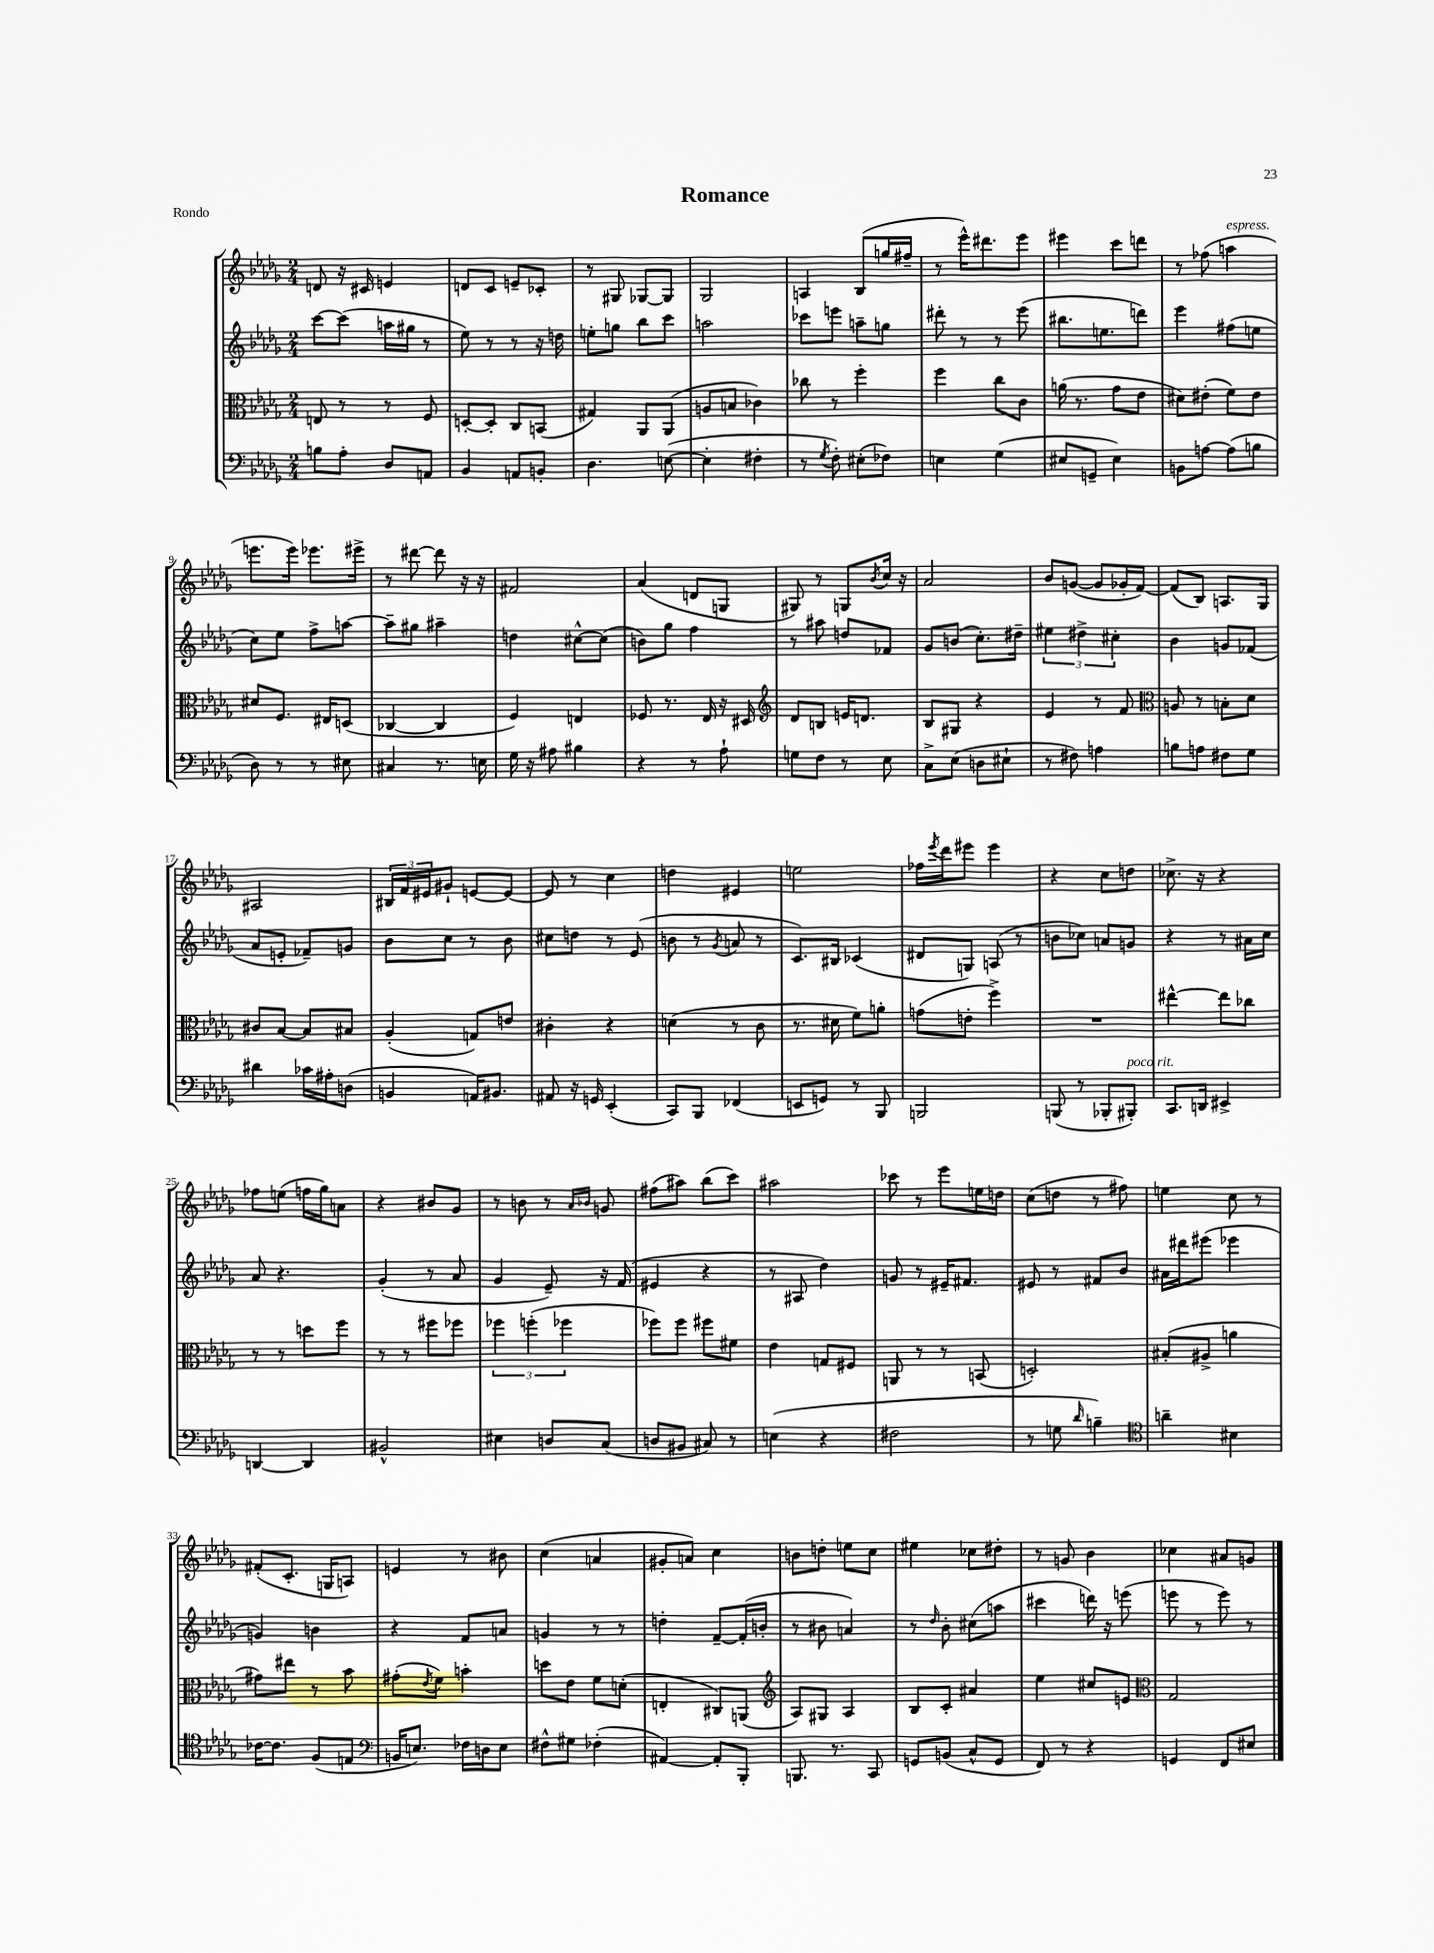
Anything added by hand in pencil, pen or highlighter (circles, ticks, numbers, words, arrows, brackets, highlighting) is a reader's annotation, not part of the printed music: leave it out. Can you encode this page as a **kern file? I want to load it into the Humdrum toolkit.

**kern	**kern	**kern	**kern
*part4	*part3	*part2	*part1
*staff4	*staff3	*staff2	*staff1
*clefF4	*clefC3	*clefG2	*clefG2
*k[b-e-a-d-g-]	*k[b-e-a-d-g-]	*k[b-e-a-d-g-]	*k[b-e-a-d-g-]
*M2/4	*M2/4	*M2/4	*M2/4
=1	=1	=1	=1
8Bn\L	8En/	[8ccc\L	8dn/
8A-'\J	8r	(8ccc\J]	16r
.	.	.	16c#X/
8D-/L	8r	16aan\LL	4en/
.	.	16gg#X\JJ	.
8AAn/J	8F/	8r	.
=2	=2	=2	=2
4BB-/	[8Dn'/L	8ee-\)	8dn/L
.	8D'/J]	8r	8c/J
8AAn/L	8C/L	8r	8en~/L
8BBn'/J	(8BBn/J	16r	8c-X'/J
.	.	16ddn\	.
=3	=3	=3	=3
4.D-\	4G#X/)	8een'\L	8r
.	.	8ggn\J	8G#X/
.	8AA-/L	8bb-\L	[8G-X/L
([8En\	(8AA-/J	8ccc\J	8G-/J]
=4	=4	=4	=4
4E'\]	8An/L	2aan\	2G-/
.	8Bn/J	.	.
4F#X'\	4c-X\)	.	.
=5	=5	=5	=5
8r	8cc-X\	8ccc-X\L	4An/
8qG-/	.	.	.
8F'\)	8r	8eeen\J	.
(8E#X'\L	4ff'\	8aan~\L	(8B-/L
8F-X\J)	.	8ggn\J	16ggn/L
.	.	.	16ff#X~/JJ
=6	=6	=6	=6
4En\	4ff\	8ddd#X'\	8r
.	.	8r	16eee-^^\KL)
.	.	.	8.ddd#X\
(4G-\	8cc\L	8r	.
.	8c\J	(8eee-\	8eee-\J
=7	=7	=7	=7
8E#X/L	(16an\	8.bb#X\L	4eee#X\
.	8.r	.	.
8GGn~/J	.	.	.
.	.	8.een\	.
4E#\)	8g-\L	.	8ccc\L
.	8e-\J	8dddn\J)	8dddn\J
=8	=8	=8	=8
8BBn\L	8d#X\L)	4eee-\	8r
[8An\J	(8e#X'\J	.	(8ff-X\
!	!	!	!LO:TX:a:i:t=espress.
(8A\L]	8f\L)	(8ff#X\L	4aan\
8Bn\J	8e#\J	8een\J	.
!!LO:LB:g=z
=9	=9	=9	=9
8D-\)	8d#X/L	8cc\L)	8.eeen\L
8r	8.F/J	8ee-\J	.
.	.	.	16eee\Jk)
8r	.	8ff^\L	8.eee-X\L
.	16E#X/KL	.	.
8E#X\	(8Dn/J	[8aan\J	.
.	.	.	16eee#X^\Jk
=10	=10	=10	=10
4C#X/	[4C-X/	8aa~\L]	8r
.	.	8gg#X\J	[8ddd#X\
8.r	4C-/]	4aa#X~\	8ddd#\]
.	.	.	16r
16En\	.	.	16r
=11	=11	=11	=11
16G-\	4F/)	4ddn\	2f#X/
16r	.	.	.
8A#X\	.	.	.
4B#X\	4En/	[8cc#X^^\L	.
.	.	(8cc#\J]	.
=12	=12	=12	=12
4r	8F-X/	8bn\L)	(4a-/
.	8.r	8gg-\J	.
8r	.	4ff\	8dn/L
.	16E-/	.	.
8A-`\	16r	.	8Gn/J
.	16D#X/	.	.
=13	=13	=13	=13
*	*clefG2	*	*
8Gn\L	8d-/L	8r	8G#X/)
8F\J	8Bn/J	8aa#X\	8r
8r	16en/KL	8ddn/L	8Gn/L
.	8.dn/J	.	.
.	.	.	8qb-/
8E-\	.	8f-X/J	16cc/Jk
.	.	.	16r
=14	=14	=14	=14
8C^\L	8B-/L	8g-/L	2a-/
(8E-\J	8G#X/J	(8bn/J	.
8Dn\L	4r	8.cc'\L)	.
8E#X`\J	.	.	.
.	.	16dd#X~\Jk	.
=15	=15	=15	=15
8r	4e-/	6ee#X\	8b-/L
8F#X\)	.	.	([8gn/J
.	.	6dd#X^\	.
4An\	8r	.	8g/L]
.	.	6cc#X'\	.
.	8f/	.	16g-X'/L
.	.	.	[16f/JJ)
=16	=16	=16	=16
*	*clefC3	*	*
8Bn\L	8An/	4b-\	(8f/L]
8An\J	8r	.	8B-/J)
8F#X\L	8Bn'\L	8gn/L	8.An/L
8G-\J	8d-\J	(8f-X/J	.
.	.	.	16G-/Jk
!!LO:LB:g=z
=17	=17	=17	=17
4d#X\	8c#X/L	8a-/L	2A#X/
.	[8B-/J	8en'/J	.
16c-X\LL	8B-/L]	8f-X~/L)	.
16A#X'\J	.	.	.
(8Dn\J	8B#X/J	8gn/J	.
=18	=18	=18	=18
4BBn/	(4A-'/	8b-\L	24B#X/LL
.	.	.	24f/
.	.	.	24e#X/J
.	.	8cc\J	8g#X`/J
16AAn/KL)	8Gn/L)	8r	[8en/L
8.BB#X/J	.	.	.
.	8en/J	8b-\	8e/J_
=19	=19	=19	=19
8AA#X/	4c#X'\	8cc#X\L	8e/]
16r	.	8ddn\J	8r
16GGn/	.	.	.
(4EE-'/	4r	8r	4cc\
.	.	(8e-/	.
=20	=20	=20	=20
8CC/L)	(4dn\	8bn\	4ddn\
8BBB-/J	.	8r	.
.	.	8qg-/	.
(4FF-X/	8r	8an/	4e#X/
.	8c\	8r	.
=21	=21	=21	=21
8EEn/L	8.r	8.c/L)	2een\
8GGn/J)	.	.	.
.	16d#X\	16B#X/Jk	.
8r	8f\L)	(4c-X/	.
8BBB-/	8an'\J	.	.
=22	=22	=22	=22
2BBBn/	(8gn\L	8d#X/L	16ff-X\LL
.	.	.	8qeee-/
.	.	.	16ddd-\J
.	8en'\J	8Gn/J)	8eee#X\J
.	4ff^\)	(8An/	4eee#\
.	.	8r	.
=23	=23	=23	=23
(8BBBn/	2r	8bn\L	4r
8r	.	8cc-X\J)	.
8BBB-X'/L	.	8an/L	8cc\L
!LO:TX:a:i:t=poco rit.	!	!	!
8BBB#X'/J)	.	8gn/J	8ddn\J
=24	=24	=24	=24
8.CC/L	[4ee#X^^\	4r	8.cc-X^\
16DDn/Jk	.	.	16r
4EE#X^/	8ee#\L]	8r	4r
.	8cc-X\J	16a#X\LL	.
.	.	16cc\JJ	.
!!LO:LB:g=z
=25	=25	=25	=25
[4DDn/	8r	8a-/	8ff-X\L
.	8r	4.r	(8een\J
4DD/]	8ddn\L	.	16ffn\LL
.	.	.	16gg-\J)
.	8ff\J	.	8an\J
=26	=26	=26	=26
2BB#X^^/	8r	(4g-'/	4r
.	8r	.	.
.	8ff#X\L	8r	8b#X/L
.	8ff-X\J	8a-/	8g-/J
=27	=27	=27	=27
4E#X\	6ff-X\	4g-/	8r
.	.	.	8bn\
.	(6ffn'\	.	.
8Dn/L	.	8e-~/)	8r
.	6ff-X\	.	.
.	.	.	16qqa-/LL
.	.	.	16qqb-X/JJ
(8C/J	.	16r	8gn/
.	.	(16f/	.
=28	=28	=28	=28
8Dn/L	8ff-X\L)	4e#X/	(8ff#X\L
8BB#X/J	8ff-\J	.	8aa#X\J)
8C#X/)	8ff#X\L	4r	(8bb-\L
8r	8f#X\J	.	8ccc\J)
=29	=29	=29	=29
(4En\	4e-\	8r	2aa#X\
.	.	8A#X/	.
4r	8Gn/L	4dd-\)	.
.	8F#X/J	.	.
=30	=30	=30	=30
2F#X\	8AAn/	8gn/	8ccc-X\
.	8r	8r	8r
.	8r	16e#X~/KL	8eee-\L
.	.	8.f#X/J	.
.	(8BBn/	.	16een\L
.	.	.	16ddn\JJ
=31	=31	=31	=31
8r	2Dn'/)	8e#X/	(8cc\L
8Gn\	.	8r	8ddn\J
16qqd-/	.	.	.
4Bn~\)	.	8f#X/L	8r
.	.	8b-/J	8ff#X\)
=32	=32	=32	=32
*clefC4	*	*	*
4an~\	(8B#X'/L	16a#X\LL	4een\
.	.	16ddd#X\J	.
.	8A#X^/J	(8eee#X\J	.
4B#X\	4an\	4eee-X\	8cc\
.	.	.	8r
!!LO:LB:g=z
=33	=33	=33	=33
[16c-X\KL	8g#X\L)	4gn/)	(8f#X'/L
8.c-\J]	.	.	.
.	8ee#X\J	.	8.c'/J
(8F/L	8r	4bn\	.
.	.	.	16Gn/KL
8En/J	8b-\	.	8An/J)
=34	=34	=34	=34
*clefF4	*	*	*
16BBn/KL	(8g#X'\L	4r	4en/
8.En/J)	.	.	.
.	8qe-/	.	.
.	8f\J)	.	.
16F-X\LL	4bn'\	8f/L	8r
16Dn\J	.	.	.
8E\J	.	8an/J	8b#X\
=35	=35	=35	=35
8F#X^^\L	8ddn\L	4gn/	(4cc\
8G#X\J	8e-\J	.	.
(4F-X'\	8f\L	8r	4an/
.	(8dn'\J	8r	.
=36	=36	=36	=36
[4AA#X/)	4En'/	4ddn'\	8g#X'/L
.	.	.	8an/J)
8AA#'/L]	8C#X/L)	[8f~/L	4cc\
8BBB-'/J	(8AAn/J	(16f'/L]	.
.	.	16bn'/JJ	.
=37	=37	=37	=37
*	*clefG2	*	*
8.BBBn/	8A-/L)	8r	8bn\L
.	8G#X/J	8b#X\	8ddn'\J
8.r	.	.	.
.	4A-/	4an/)	8een\L
8CC/	.	.	8cc\J
=38	=38	=38	=38
8GGn/L	8B-/L	8r	4ee#X\
.	.	16qqdd-/	.
(8BBn/J	8c'/J	8b-'\	.
8C^^/L	4a#X/	(8cc#X\L	8cc-X\L
8GG/J	.	8aan\J	8dd#X'\J
=39	=39	=39	=39
8FF/)	4ee-\	4ccc#X\	8r
8r	.	.	8gn/
4r	8cc#X/L	16dddn\)	4b-\
.	.	16r	.
.	8en/J	(8eeen\	.
=40	=40	=40	=40
*	*clefC3	*	*
4GGn/	2G-/	8eeen\	4cc-X\
.	.	8r	.
8FF/L	.	8eee\)	8a#X/L
8E#X/J	.	8r	8gn/J
==	==	==	==
*-	*-	*-	*-
